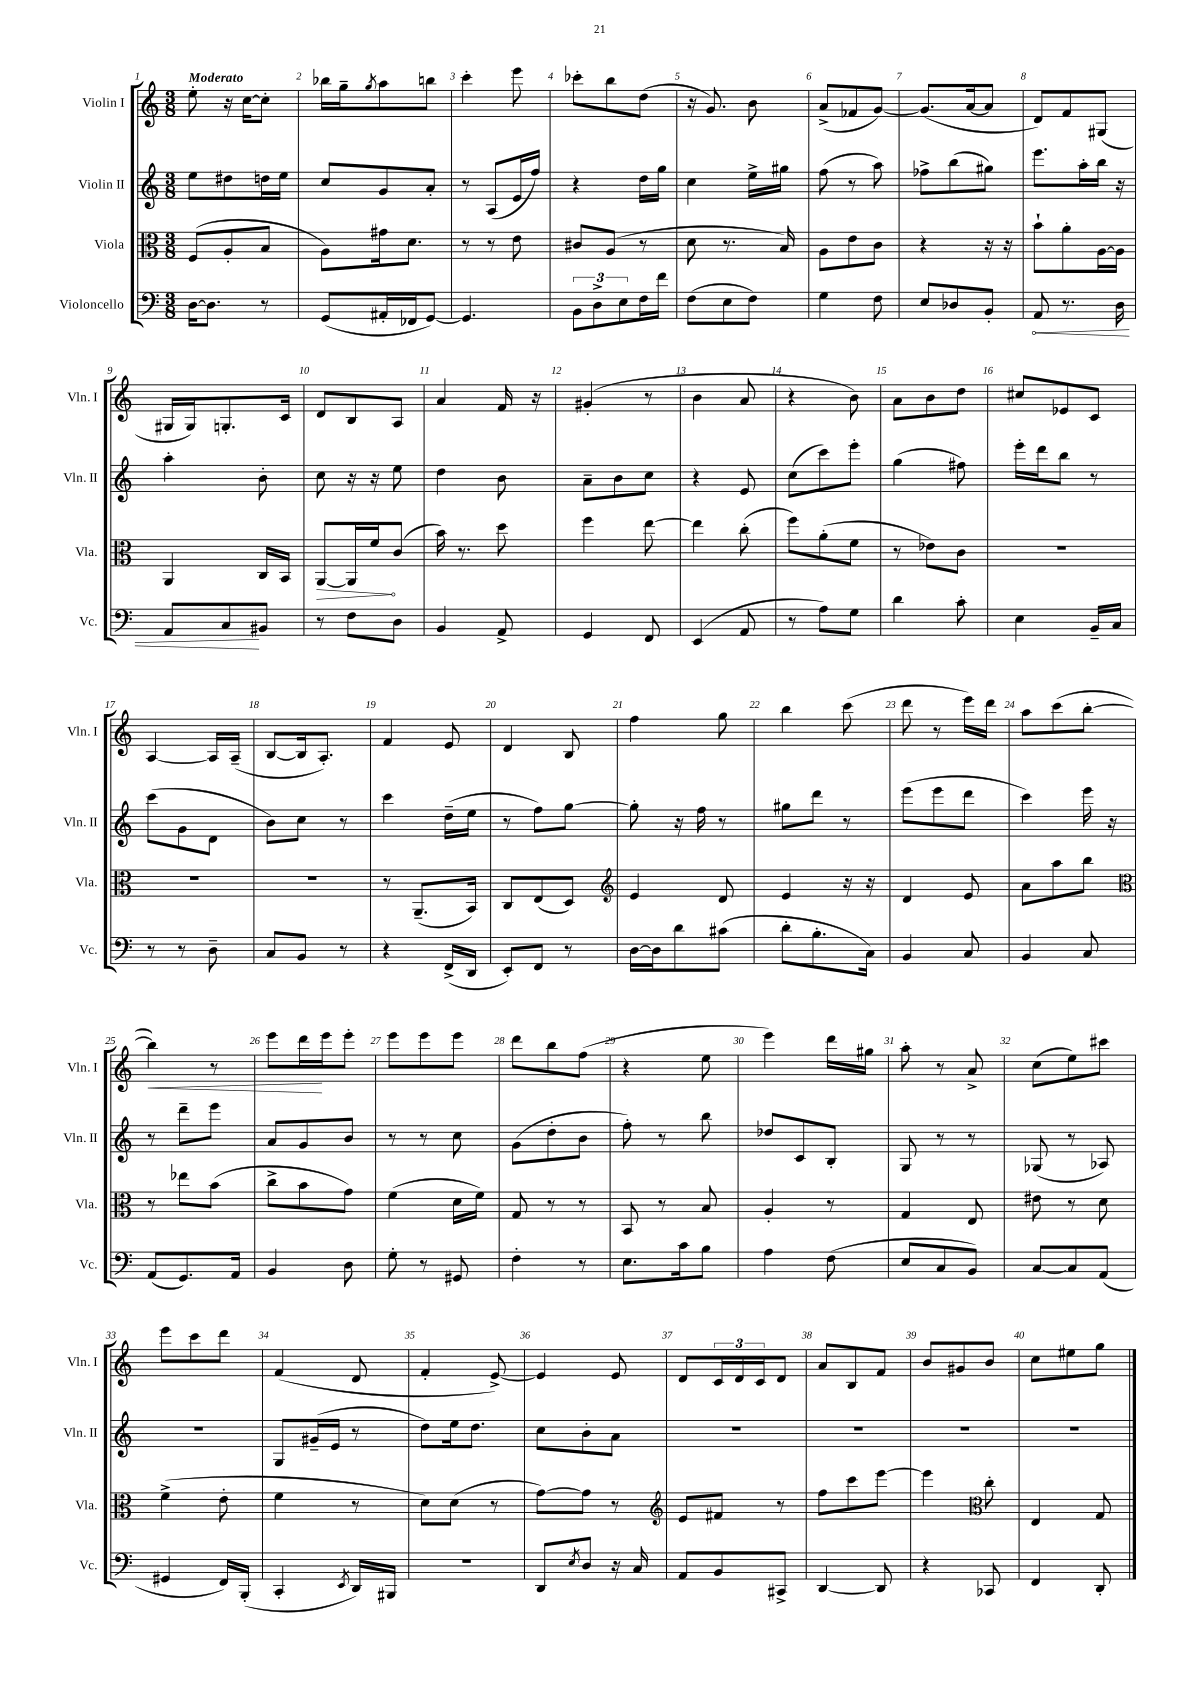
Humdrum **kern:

**kern	**kern	**kern	**kern
*staff4	*staff3	*staff2	*staff1
*clefF4	*clefC3	*clefG2	*clefG2
*k[]	*k[]	*k[]	*k[]
*M3/8	*M3/8	*M3/8	*M3/8
[16D	(8F	8ee	8ee'
8.D]	.	.	.
.	8A'	8dd#	16r
.	.	.	[16cc
8r	8B	16dd	8cc']
.	.	16ee	.
=	=	=	=
(8GG	8A)	8cc	16bb-
.	.	.	16gg~
.	.	.	8qgg
16AA#'	16g#	8g	8aa
16FF-	8.d	.	.
[8GG)	.	8a'	8bb
=	=	=	=
4.GG]	8r	8r	4ccc'
.	8r	(8A	.
.	8e	16e	8eee
.	.	16ff)	.
=	=	=	=
12BB	8c#	4r	8ccc-'
12D^	.	.	.
.	(8A	.	8bb
12E	.	.	.
16F	8r	16dd	(8dd
16f	.	16gg	.
=	=	=	=
(8F	8d	4cc	16r
.	.	.	8.g)
8E	8.r	.	.
8F)	.	16ee^	8b
.	16B)	16gg#	.
=	=	=	=
4G	8A	(8ff	(8a^
.	8e	8r	8f-
8F	8c	8aa)	[8g)
=	=	=	=
8E	4r	8ff-^	(8.g]
8D-	.	(8bb	.
.	.	.	[16a
8BB'	16r	8gg#)	8a]
.	16r	.	.
=	=	=	=
8AA	8b`	8.eee	8d)
8.r	8a'	.	8f
.	.	16aa'	.
.	[16A	16bb	(8G#
16D	16A]	16r	.
=	=	=	=
8AA	4AA	4aa'	16G#
.	.	.	16G#)
8C	.	.	8.G'
8BB#	16C	8b'	.
.	16BB	.	16c
=	=	=	=
8r	[8AA	8cc	8d
8F	16AA]	16r	8B
.	16f	16r	.
8D	(8c	8ee	8A
=	=	=	=
4BB	16b)	4dd	4a
.	8.r	.	.
8AA^	8dd	8b	16f
.	.	.	16r
=	=	=	=
4GG	4ff	8a~	(4g#'
.	.	8b	.
8FF	[8ee	8cc	8r
=	=	=	=
(4EE	4ee]	4r	4b
8AA	(8cc'	8e	8a
=	=	=	=
8r	8ff)	(8cc	4r
8A)	(8a'	8ccc)	.
8G	8f	8eee'	8b)
=	=	=	=
4d	8r	(4gg	8a
.	8e-)	.	8b
8c'	8c	8ff#)	8dd
=	=	=	=
4E	4.r	16eee'	8cc#
.	.	16ddd	.
.	.	8bb	8e-
16BB~	.	8r	8c
16C	.	.	.
=	=	=	=
8r	4.r	(8ccc	[4A
8r	.	8g	.
8D~	.	8d	16A]
.	.	.	(16A~
=	=	=	=
8C	4.r	8b)	[8B
8BB	.	8cc	16B]
.	.	.	8.A')
8r	.	8r	.
=	=	=	=
4r	8r	4ccc	4f
.	(8.AA~	.	.
(16FF^	.	(16dd~	8e
16DD	16BB)	16ee	.
=	=	=	=
8EE')	8C	8r	4d
8FF	(8E	8ff)	.
8r	8D)	[8gg	8B
=	=	=	=
*	*clefG2	*	*
[16D	4e	8gg']	4ff
16D]	.	.	.
8d	.	16r	.
.	.	16ff	.
(8c#	8d	8r	8gg
=	=	=	=
8d'	4e	8gg#	4bb
8.B'	.	8ddd	.
.	16r	8r	(8ccc
16C)	16r	.	.
=	=	=	=
4BB	4d	(8eee	8ddd
.	.	8eee	8r
8C	8e	8ddd	16eee)
.	.	.	16ddd
=	=	=	=
4BB	8a	4ccc)	8aa
.	8aa	.	(8ccc
8C	8bb	16eee	[8bb'
.	.	16r	.
=	=	=	=
*	*clefC3	*	*
(8AA	8r	8r	4bb])
8.GG)	8ee-	8ddd~	.
.	(8b	8eee	8r
16AA	.	.	.
=	=	=	=
4BB	8cc^	8a	8eee
.	8b	8g	16ddd
.	.	.	16eee
8D	8g)	8b	8eee'
=	=	=	=
8G'	(4f	8r	8eee
8r	.	8r	8eee
8GG#	16d	8cc	8eee
.	16f)	.	.
=	=	=	=
4F'	8G	(8g	8ddd
.	8r	8dd'	8bb
8r	8r	8b	(8ff
=	=	=	=
8.E	8BB	8ff')	4r
.	8r	8r	.
16c	.	.	.
8B	8B	8bb	8ee
=	=	=	=
4A	4A'	8dd-	4eee)
.	.	8c	.
(8F	8r	8B'	16ddd
.	.	.	16gg#
=	=	=	=
8E	4G	8G	8aa'
8C	.	8r	8r
8BB)	8E	8r	8a^
=	=	=	=
[8C	8e#	(8G-	(8cc
8C]	8r	8r	8ee)
(8AA	8d	8A-)	8ccc#
=	=	=	=
4GG#	(4f^	4.r	8eee
.	.	.	8ccc
16FF)	8e'	.	8ddd
(16BBB'	.	.	.
=	=	=	=
4CC'	4f	8G	(4f
.	.	(16g#~	.
.	.	16e	.
8qEE	.	.	.
16DD)	8r	8r	8d
16BBB#	.	.	.
=	=	=	=
4.r	8d)	8dd)	4f'
.	(8d	16ee	.
.	.	8.dd	.
.	8r	.	[8e^)
=	=	=	=
8DD	[8g)	8cc	4e]
8qE	.	.	.
8D	8g]	8b'	.
16r	8r	8a	8e
16C	.	.	.
=	=	=	=
*	*clefG2	*	*
8AA	8e	4.r	8d
8BB	8f#	.	24c
.	.	.	24d
.	.	.	24c
8CC#^	8r	.	8d
=	=	=	=
[4DD	8ff	4.r	8a
.	8ccc	.	8B
8DD]	[8eee	.	8f
=	=	=	=
4r	4eee]	4.r	8b
.	.	.	8g#
*	*clefC3	*	*
8CC-	8cc'	.	8b
=	=	=	=
4FF	4E	4.r	8cc
.	.	.	8ee#
8DD'	8G	.	8gg
==	==	==	==
*-	*-	*-	*-
